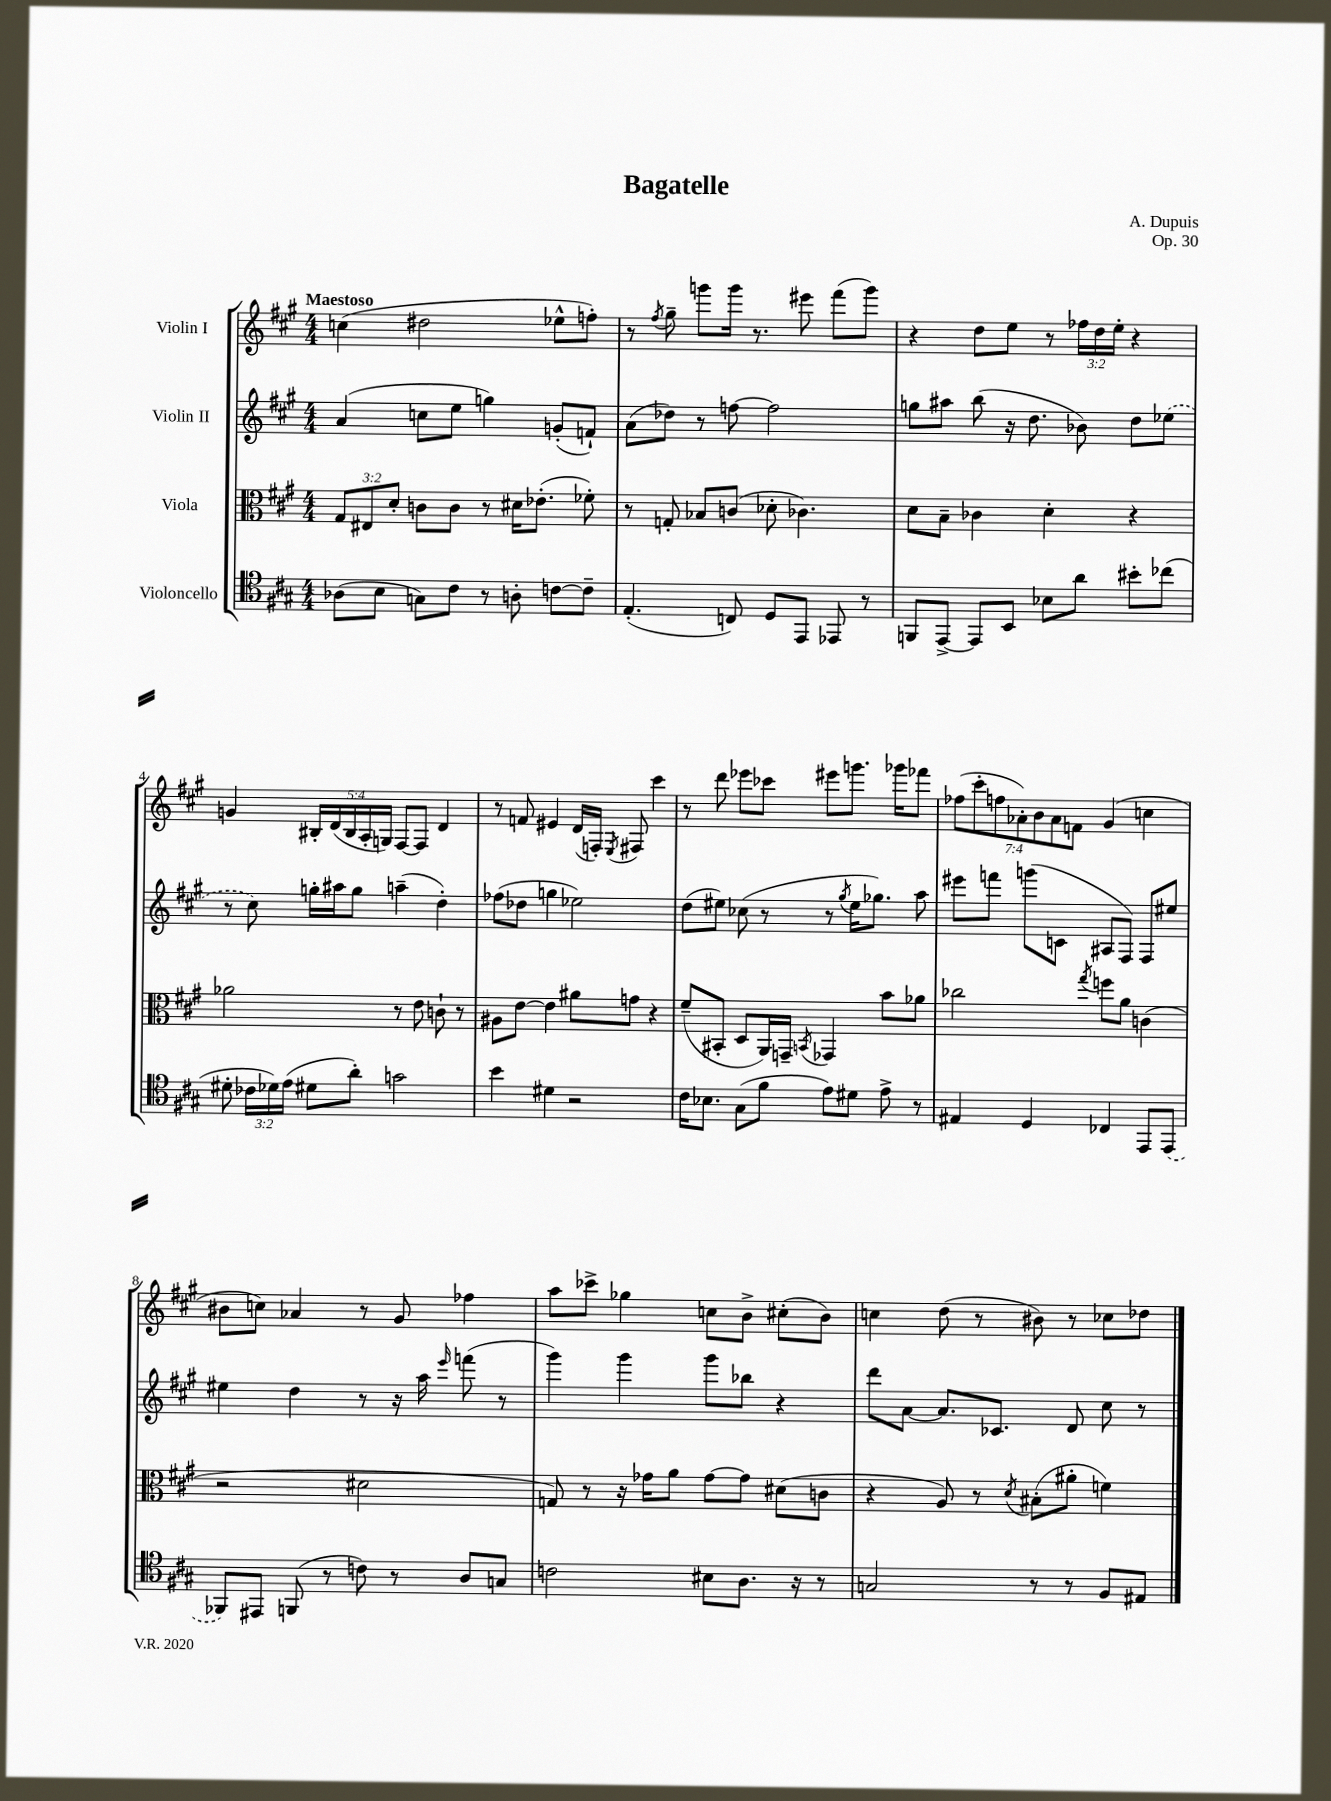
\header { title = "Bagatelle" composer = "A. Dupuis" opus = "Op. 30" }
<<
\new StaffGroup <<
\new Staff = "s0" \with { instrumentName = "Violin I" } {
    \clef treble \key a \major \numericTimeSignature \time 4/4 \override Staff.TupletNumber.text = #tuplet-number::calc-fraction-text \tempo "Maestoso"
    \autoBeamOff c''4( dis''2 ees''8[-^ f''8]-.) |
    r8 \acciaccatura { fis''8 } gis''8-- g'''8[ g'''16] r8. eis'''8 fis'''8[( g'''8]) |
    r4 d''8[ e''8] r8 \tuplet 3/2 { fes''16[ d''16 e''16]-. } r4 |
    g'4 \tuplet 5/4 { bis16[-. d'16( bis16 a16-. g16]) } fis8[~ fis8] d'4 |
    r8 f'8 eis'4 d'16[( f16]-.) \acciaccatura { e8 } fis8 cis'''4 |
    r8 d'''8 ees'''8[ ces'''8] eis'''8[ g'''8.] ges'''16[ fes'''8] |
    \tuplet 7/4 { fes''8[( cis'''8-. f''8 aes'8-.) b'8 aes'8 f'8] } gis'4( c''4 |
    bis'8[ c''8]) aes'4 r8 gis'8 fes''4 |
    a''8[ ces'''8]-> ges''4 c''8[ b'8]-> cis''8[-.( b'8]) |
    c''4 d''8( r8 bis'8) r8 ces''8[ des''8] \bar "|." |
}
\new Staff = "s1" \with { instrumentName = "Violin II" } {
    \clef treble \key a \major \numericTimeSignature \time 4/4
    \autoBeamOff a'4( c''8[ e''8] g''4) g'8[-.( f'8]-!) |
    a'8[( des''8]) r8 f''8~ f''2 |
    g''8[ ais''8] b''8( r16 d''8. bes'8) d''8[ \once \slurDashed ees''8]( |
    r8 cis''8) g''16[-. ais''16 g''8] a''4--( d''4-.) |
    fes''8[( des''8] g''4 ees''2) |
    d''8[( eis''8]) ces''8( r8 r8 \acciaccatura { gis''8 } eis''16[ ges''8.]) a''8 |
    eis'''8[ f'''8] g'''8[( c'8] ais8[ fis8]) fis8[ eis''8] |
    eis''4 d''4 r8 r16 a''16 \grace { e'''16 } f'''8( r8 |
    gis'''4) gis'''4 gis'''8[ bes''8] r4 |
    d'''8[ a'8]~ a'8.[ ces'8.] d'8 cis''8 r8 \bar "|." |
}
\new Staff = "s2" \with { instrumentName = "Viola" } {
    \clef alto \key a \major \numericTimeSignature \time 4/4 \override Staff.TupletNumber.text = #tuplet-number::calc-fraction-text
    \autoBeamOff \tuplet 3/2 { gis8[ eis8 d'8]-. } c'8[ c'8] r8 dis'16[ ees'8.]-.( fes'8-.) |
    r8 g8-. bes8[ c'8]( des'8-. ces'4.) |
    d'8[ b8]-- ces'4 d'4-. r4 |
    aes'2 r8 e'8 c'8-! r8 |
    ais8[ e'8]~ e'4 ais'8[ g'8] r4 |
    fis'8[--( bis,8]-. d8[ a,16) g,16]-- \acciaccatura { b,8 } ges,4 b'8[ aes'8] |
    ces''2 \acciaccatura { gis''8 } f''8[ a'8] c'4( |
    r2 dis'2 |
    g8) r8 r16 ges'16[ a'8] ges'8[~ ges'8] dis'8[( c'8] |
    r4 a8) r8 \acciaccatura { d'8 } bis8[-.( ais'8]-. f'4) \bar "|." |
}
\new Staff = "s3" \with { instrumentName = "Violoncello" } {
    \clef tenor \key a \major \numericTimeSignature \time 4/4 \override Staff.TupletNumber.text = #tuplet-number::calc-fraction-text
    \autoBeamOff aes8[( b8] g8[) cis'8] r8 a8-. c'8[~ c'8]-- |
    e4.-.( c8) d8[ e,8] ees,8 r8 |
    f,8[ e,8]~-> e,8[ b,8] bes8[ a'8] bis'8[-. ces''8]( |
    dis'8-. \tuplet 3/2 { ces'16[ des'16) e'16]( } dis'8[ a'8]-.) g'2 |
    b'4 dis'4 r2 |
    cis'16[ bes8.] gis8[( fis'8] e'8[) dis'8] e'8-> r8 |
    eis4 d4 ces4 e,8[ \once \slurDashed e,8]( |
    fes,8[) eis,8] f,8( r8 c'8) r8 a8[ g8] |
    c'2 bis8[ a8.] r16 r8 |
    g2 r8 r8 fis8[ eis8] \bar "|." |
}
>>
>>
